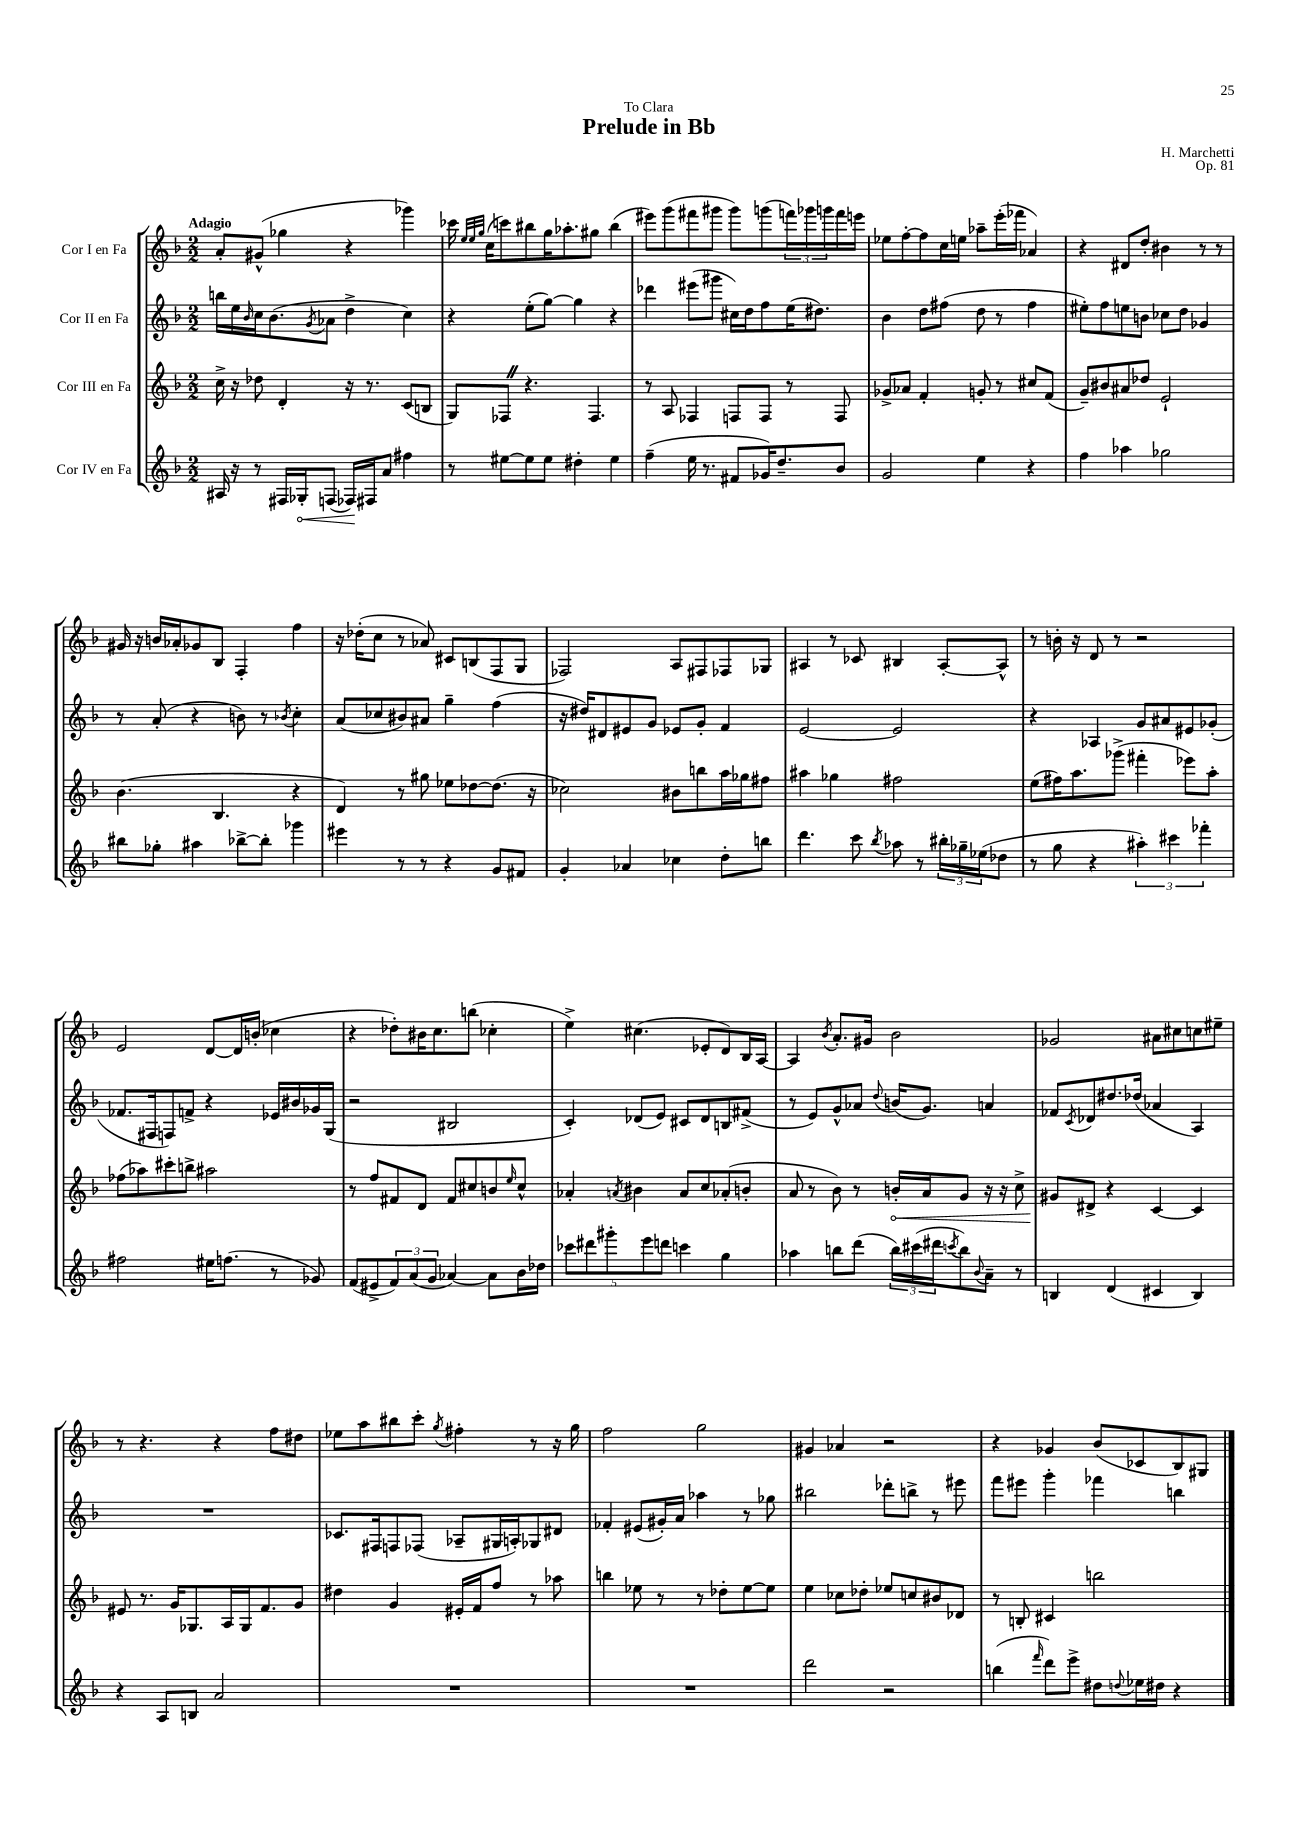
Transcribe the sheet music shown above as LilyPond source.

\header { title = "Prelude in Bb" composer = "H. Marchetti" dedication = "To Clara" opus = "Op. 81" }
<<
\new StaffGroup <<
\new Staff = "s0" \with { instrumentName = "Cor I en Fa" } {
    \clef treble \key f \major \numericTimeSignature \time 2/2 \tempo "Adagio"
    a'8-. gis'8-^( ges''4 r4 ges'''4) |
    ces'''16 \grace { e''32 e''32 g''32 } c''16( c'''8) bis''8 g''16 aes''8.-. gis''8 bis''4( |
    eis'''8) g'''8( fis'''8 gis'''8 gis'''8) g'''8( \tuplet 3/2 { f'''16) ges'''16 g'''16 } f'''16 e'''16 |
    ees''8 f''8~-. f''8 c''16 e''16 aes''8-- e'''16-.( fes'''16 aes'4) |
    r4 dis'8 d''8-. bis'4 r8 r8 |
    gis'16 r16 b'16 aes'16-. ges'8 bes8 f4-. f''4 |
    r16 des''16-.( c''8 r8 aes'8) cis'8 b8( f8 g8 |
    fes2) a8 fis8 fes8 ges8 |
    ais4 r8 ces'8 bis4 ais8~-. ais8-^ |
    r8 b'16-. r16 d'8 r8 r2 |
    e'2 d'8~ d'16 b'16-.( ces''4 |
    r4 des''8-.) bis'16 c''8. b''8( ces''4-. |
    e''4->) cis''4.( ees'8-. d'8) bes16 a16~ |
    a4 \acciaccatura { bes'8 } a'8.-. gis'16 bes'2 |
    ges'2 ais'8 cis''8 c''8 eis''8-- |
    r8 r4. r4 f''8 dis''8 |
    ees''8 a''8 bis''8 c'''8-. \acciaccatura { g''8 } fis''4-. r8 r16 g''16 |
    f''2 g''2 |
    gis'4 aes'4 r2 |
    r4 ges'4 bes'8( ces'8 bes8) gis8 \bar "|." |
}
\new Staff = "s1" \with { instrumentName = "Cor II en Fa" } {
    \clef treble \key f \major \numericTimeSignature \time 2/2
    b''16 e''16 \grace { bes'16 } c''16 bes'8.( \acciaccatura { g'8 } aes'8 d''4-> c''4) |
    r4 e''8-.( g''8~) g''4 r4 |
    des'''4 eis'''8( gis'''8 cis''16) d''16 f''8 e''16( dis''8.) |
    bes'4 d''8 fis''8( d''8 r8 fis''4 |
    eis''8-.) f''8 e''8 b'8 ces''8 d''8 ges'4 |
    r8 a'8-.( r4 b'8) r8 \acciaccatura { bes'8 } c''4-. |
    a'8( ces''8 bis'8) ais'8 g''4-- f''4( |
    r16 dis''16) dis'8 eis'8 g'8 ees'8 g'8-. f'4 |
    e'2~ e'2 |
    r4 aes4 g'8 ais'8 eis'8 ges'8-.( |
    fes'8. fis16 f8) f'8-> r4 ees'16 bis'16 ges'16 g16( |
    r2 bis2 |
    c'4-.) des'8( e'8) cis'8 des'8 b8 fis'8->( |
    r8 e'8) g'8-^ aes'8 \appoggiatura { d''8 } b'16( g'8.) a'4 |
    fes'8 \acciaccatura { c'8 } des'8 dis''8. des''16( aes'4 a4) |
    R1 |
    ces'8. fis16 f8 fes8( aes8-- gis16 a16-.) ges8 dis'8 |
    fes'4-. eis'8( gis'16-.) a'16 aes''4 r8 ges''8 |
    bis''2 des'''8-. b''8-> r8 eis'''8 |
    f'''8 eis'''8 g'''4-. fes'''4 b''4 \bar "|." |
}
\new Staff = "s2" \with { instrumentName = "Cor III en Fa" } {
    \clef treble \key f \major \numericTimeSignature \time 2/2
    c''16-> r16 des''8 d'4-. r16 r8. c'8( b8 |
    g8) fes8 \once \override BreathingSign.text = \markup { \musicglyph "scripts.caesura.straight" } \breathe r4. fes4. |
    r8 a8 fes4 f8 f8 r8 f8 |
    ges'8-> aes'8 f'4-. g'8-. r8 cis''8 f'8( |
    g'8--) bis'8 ais'8 des''8 e'2-! |
    bes'4.( bes4. r4 |
    d'4) r8 gis''8 ees''8 des''8~ des''8.( r16 |
    ces''2) bis'8 b''8 a''16 ges''16 fis''8 |
    ais''4 ges''4 fis''2 |
    e''8( fis''16) a''8. ges'''8->( fis'''4-. ees'''8) a''8-. |
    fes''8( aes''8) cis'''8-. b''8-> ais''2 |
    r8 f''8 fis'8 d'8 fis'8 cis''8 b'8 \grace { e''16 } cis''8-^ |
    aes'4-. \acciaccatura { a'8 } bis'4 a'8 c''8 aes'8-.( b'8-. |
    a'8 r8 bes'8) r8 \once \override Hairpin.circled-tip = ##t b'16-.\< a'16 g'8 r16 r16 c''8-> |
    gis'8\! dis'8-> r4 c'4~ c'4 |
    eis'8 r8. g'16 ges8. a16 ges16 f'8. g'8 |
    dis''4 g'4 eis'16-. f'16 f''8 r8 aes''8 |
    b''4 ees''8 r8 r8 des''8-. ees''8~ ees''8 |
    e''4 ces''8 des''8-. ees''8 c''8 bis'8 des'8 |
    r8 b8-. cis'4 b''2 \bar "|." |
}
\new Staff = "s3" \with { instrumentName = "Cor IV en Fa" } {
    \clef treble \key f \major \numericTimeSignature \time 2/2
    ais16 r16 r8 fis16 \once \override Hairpin.circled-tip = ##t ges16-.\< f8( fes16\!) fis16 a'8 fis''4 |
    r8 eis''8~ eis''8 eis''8 dis''4-. eis''4 |
    f''4--( e''16 r8. fis'8 ges'16) d''8.-- bes'8 |
    g'2 e''4 r4 |
    f''4 aes''4 ges''2 |
    bis''8 ges''8-. ais''4 bes''8~-> bes''8-. ges'''4 |
    eis'''4 r8 r8 r4 g'8 fis'8 |
    g'4-. aes'4 ces''4 d''8-. b''8 |
    d'''4. c'''8 \acciaccatura { bes''8 } aes''8 r8 \tuplet 3/2 { bis''16-. ges''16-- ees''16( } des''8 |
    r8 g''8 r4 \tuplet 3/2 { ais''4-.) cis'''4 fes'''4-. } |
    fis''2 eis''16 f''8.( r8 ges'8) |
    f'8( eis'8-> \tuplet 3/2 { f'8) a'8( g'8 } aes'4~) aes'8 bes'16 des''16 |
    \tuplet 5/4 { ces'''8 dis'''8 gis'''8-. e'''8 d'''8 } c'''4 g''4 |
    aes''4 b''8 d'''8( \tuplet 3/2 { b''16) cis'''16( dis'''16 } \acciaccatura { c'''8 } b''8) \appoggiatura { bes'8 } a'8-- r8 |
    b4 d'4( cis'4 b4) |
    r4 a8 b8 a'2 |
    R1 |
    R1 |
    d'''2 r2 |
    b''4( \grace { f'''16 } d'''8) e'''8-> dis''8 \appoggiatura { d''8 } ees''16 dis''16 r4 \bar "|." |
}
>>
>>
\layout { \context { \Score \remove "Bar_number_engraver" } }
